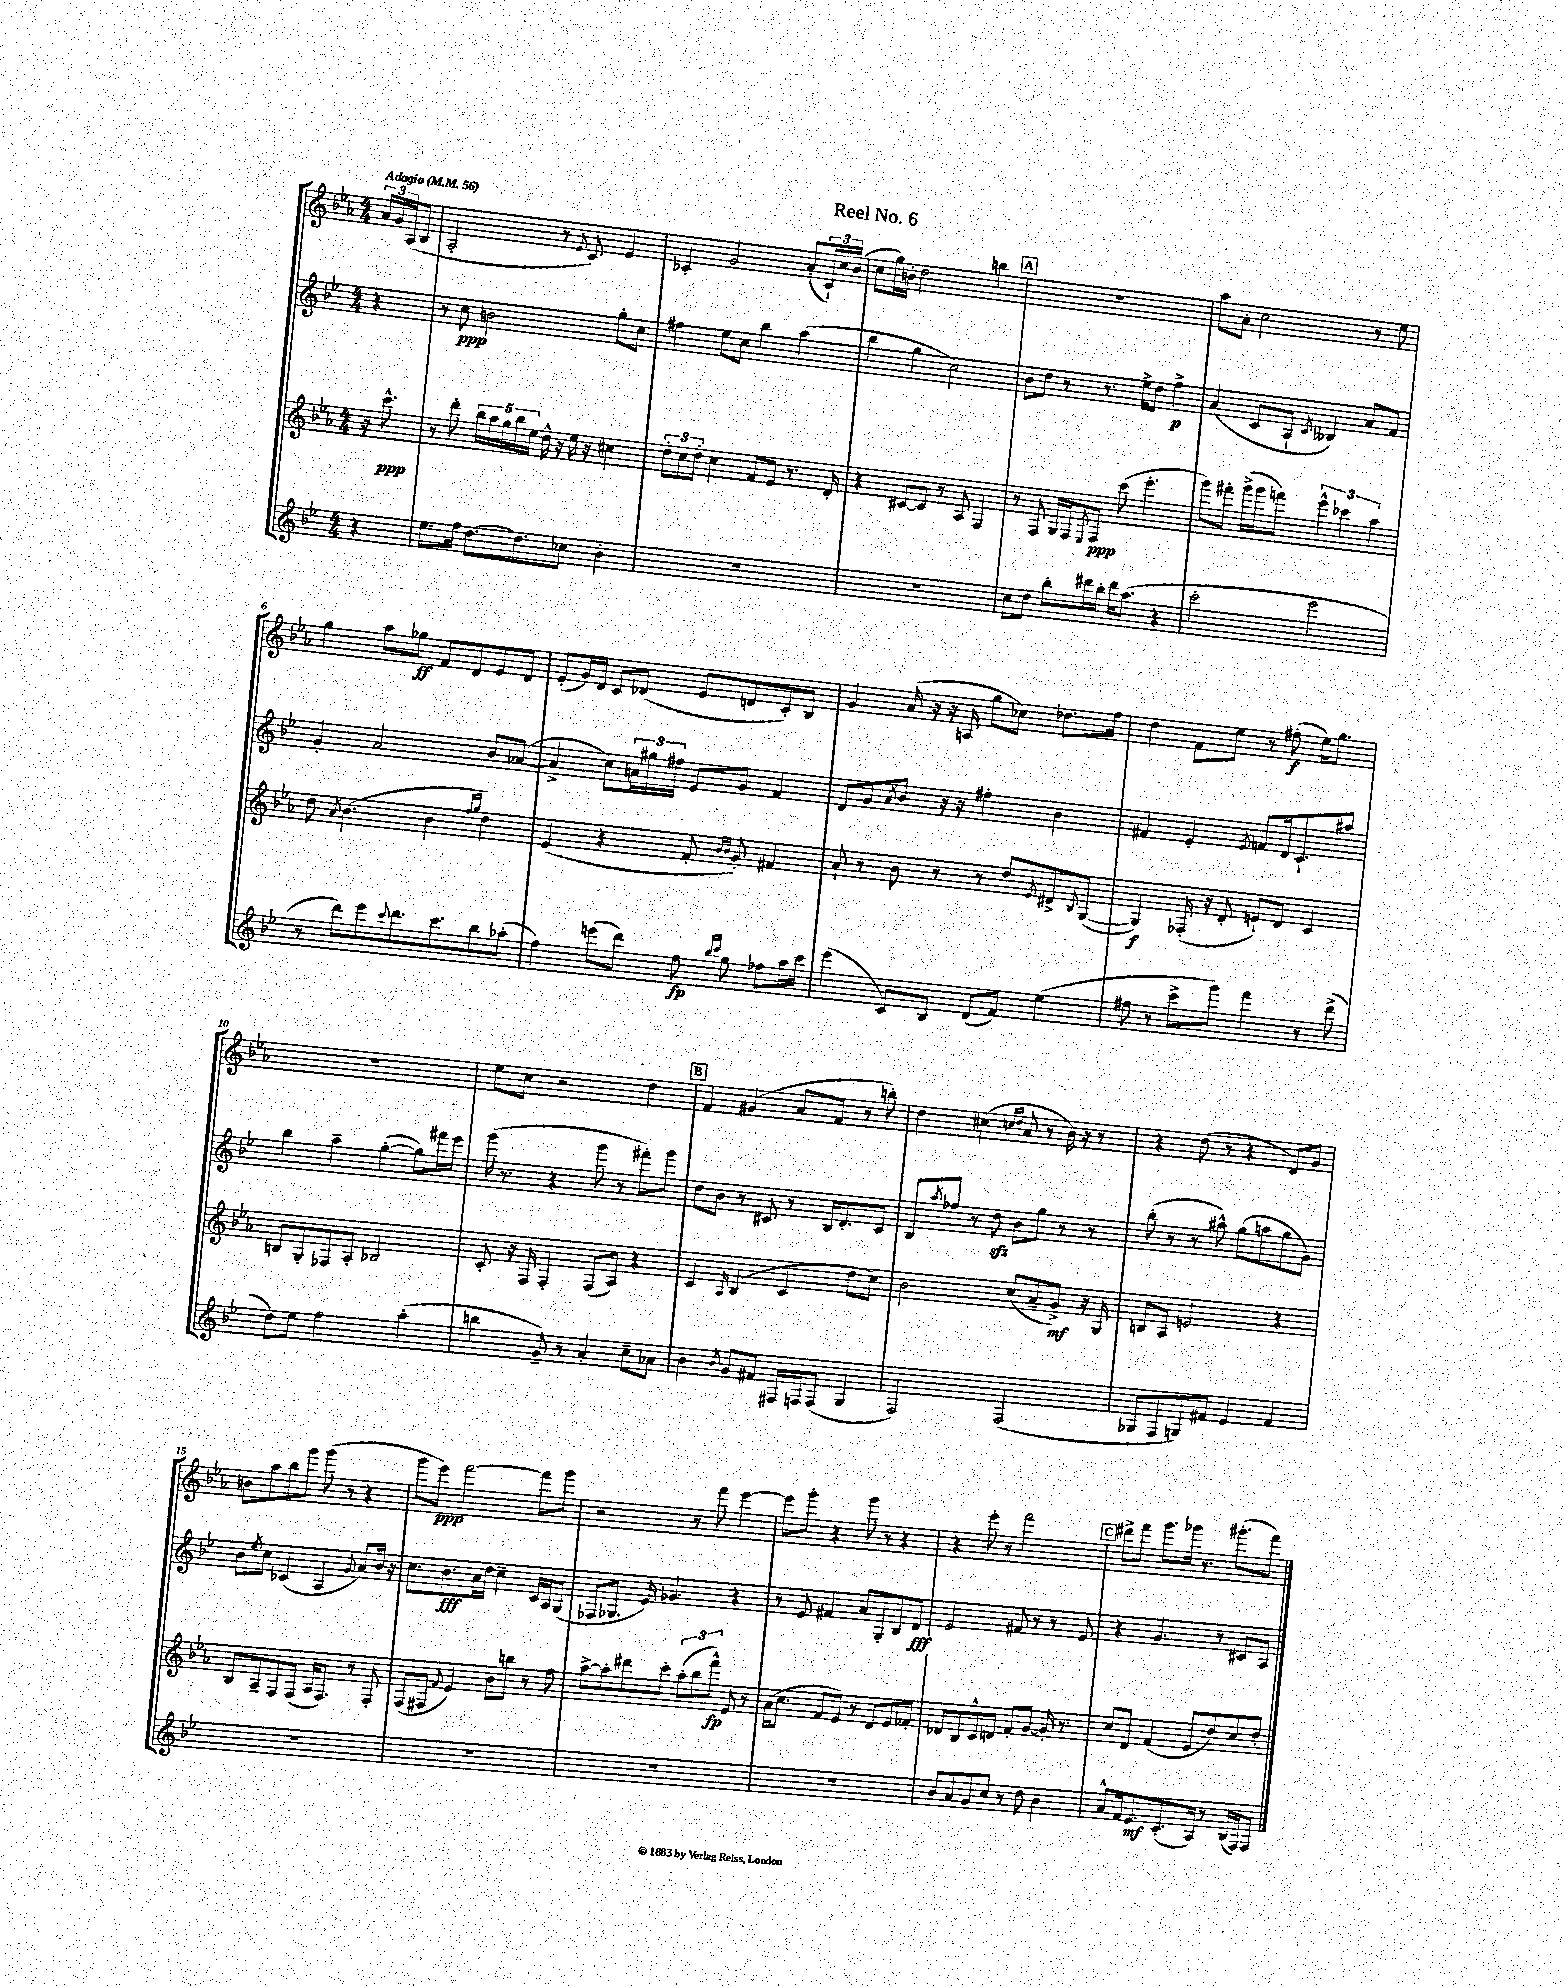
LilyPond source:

\header { title = "Reel No. 6" }
<<
\new StaffGroup <<
\new Staff = "s0" {
    \clef treble \key ees \major \numericTimeSignature \time 4/4 \partial 4 \tempo "Adagio" 4 = 56
    \tuplet 3/2 { aes'16 g'16 aes16( } bes8 |
    aes2-. r8 \appoggiatura { ees'8 } c'8) ees'4 |
    ces'4-. g'2 aes'8-.( \tuplet 3/2 { ces'16-!) c''16 bes'16( } |
    c''8 g''16) b'16-. d''2 b''4 |
    \mark \markup { \box "A" } R1 |
    aes''8 aes'8-. c''2 r8 ees''8 |
    g''4 aes''8 ges''8\ff f'8 d'8 ees'8 d'8 |
    ees'8-.( g'16) d'16 c'8 des'8( ees'8 d'8 c'8-.) bes8 |
    g'4 aes'16( r16 r16 a16 g''8 ces''8) des''8. f''16 |
    d''4 f'8 ees''8 r8 fis''8-.\f( ees''16) g''8. |
    R1 |
    ees''8 c''8 r2 d''4 |
    \mark \markup { \box "B" } f'4 gis'4( aes'8 f'8 r8 b''8-.) |
    d''4 cis''4( \grace { c''16 d''16 } aes'8 r8 bes'16) r16 r8 |
    r4 d''8( r8 r4 d'8) g'8 |
    b'8 aes''8 bes''8 g'''8 g'''8( r8 r4 |
    g'''8 ees'''8\ppp) f'''2~ f'''8 g'''8 |
    r2 r8 f'''8 ees'''4~ |
    ees'''8 g'''8-. r4 g'''8 r8 r4 |
    r4 ees'''8-. r8 f'''2 |
    \mark \markup { \box "C" } dis'''8-> f'''8 g'''8. ges'''16 r8. gis'''8.-.( f'''8) \bar "|." |
}
\new Staff = "s1" {
    \clef treble \key bes \major \numericTimeSignature \time 4/4 \partial 4
    r4 |
    r8 c''8\ppp b'2 g''8-. c''8 |
    fis''4 ees''8 c''8 bes''4 a''4( |
    bes''4 g''4 c''2) |
    \mark \markup { \box "A" } bes'8 d''8 r8 r8. ees''16-> d''8 f''4->\p |
    a'4( c'8 a8-! \acciaccatura { c'8 } beses4) a'8 f'8 |
    g'4-. a'2 bes'8 aes'8~( |
    aes'4-> c''8) \tuplet 3/2 { a'16 gis''16 fis''16 } ees'8 g'8 f'4 |
    d'8 g'8 \acciaccatura { a'8 } bes'8 r16 r16 fis''4-. bes'4 |
    fis'4 ees'4-. \acciaccatura { ees'8 } f'8 d'16 c'8.-! ais''8 |
    bes''4 a''4-- g''4~-.( g''8) fis'''16 ees'''16 |
    g'''16( r8. r4 g'''8 r8 fis'''8-.) g'''8 |
    \mark \markup { \box "B" } d''8 bes'8 r8 cis'8 r8 bes16 d'8.-. cis'8 |
    bes8 \acciaccatura { a''8 } fes''8 r8 d''8\sfz bes'8 g''8 r8 r8 |
    bes''8-.( r8 r8 ais''8-^) g''8( a''8 g''8 g'8) |
    bes'8 \acciaccatura { ees''8 } c''8 ces'4( a4 \appoggiatura { g'8 } a'8) bes'16 r16 |
    c''8. bes'8.\fff a'16 d''16 c''4-- c'16 a16 g8( |
    fes8 ges8. ees'16) ges'4. r4 |
    r8 ees'8 fis'4 a'8 g8-. bes8 d'8\fff |
    ees'2 fis'8 r8 r8 ees'8 |
    \mark \markup { \box "C" } r4 g'4. r8 cis'8 a8 \bar "|." |
}
\new Staff = "s2" {
    \clef treble \key ees \major \numericTimeSignature \time 4/4 \partial 4
    r16 c'''8.-^\ppp |
    r8 d'''8-. \tuplet 5/4 { bes''16 aes''16 g''16 bes''16 ees''16 } d''16-^ r16 ees''16 r16 cis''4 |
    \tuplet 3/2 { d''8-. c''8 d''8-. } c''4 f'8 ees'8 r8. d'16-. |
    r4 cis'8~ cis'8 r8 aes8 f4 |
    \mark \markup { \box "A" } r8 f8 g16 f16 \acciaccatura { ees8 } f8\ppp c'''8( ees'''4.-. |
    g'''8) fis'''8-. g'''16->( g'''16 f'''8) \tuplet 3/2 { ees'''4-^ ces'''4 aes''4 } |
    d''8 \acciaccatura { aes'8 } bes'4.( bes'4 \grace { f''16 g''16 } d''4) |
    ees'4( r4 f'8-. \grace { bes'16 bes'16 } g'8-.) fis'4 |
    aes'8-! r8 bes'8 r8 r8 d''8 \acciaccatura { ees'8 } dis'8-> \appoggiatura { bes8 } g8~( |
    g4\f) fes16-.( r16 d'8-. e'8-!) d'8 c'4 |
    b8 g8-. fes8 aes8-. bes2 |
    c'8-. r16 f16 f4-. f8( aes8) r4 |
    \mark \markup { \box "B" } c'4 \grace { aes16 } bes4( c'4 d''8 c''8) |
    bes'2 c''8( aes'8-- g'8->\mf) r16 g16 |
    b8 aes8 e'2 r4 |
    bes8 aes8-- f8 f8( aes16 f8.) r8 f8-. |
    f8( fis8 \appoggiatura { f'8 } ees'4) bes'8 b''8 r8 f''8 |
    aes''8~-> aes''8-. dis'''8 c'''8-. \tuplet 3/2 { aes''8-.( bes''8 f'''8-^\fp) } ees'8 r8 |
    aes'16( c''8. f'8 ees'8) r8 d'8 ees'8 fes'8-. |
    des'8 bes8 c'8-^ d'8 f'8-. g'8~ g'16-. r8. |
    \mark \markup { \box "C" } c''8 d'8 f'4( ees'8 d''8) c''8 d''8-. \bar "|." |
}
\new Staff = "s3" {
    \clef treble \key bes \major \numericTimeSignature \time 4/4 \partial 4
    r4 |
    ees''8. f''16 d''8.~ d''8. ces''8 bes'4-. |
    R1 |
    R1 |
    \mark \markup { \box "A" } c''8 d''8 bes''8-. dis'''16 bes''16-. dis'''16 a''8.( r4 |
    c'''2-. ees'''2 |
    r8 d'''8) ees'''8 \appoggiatura { c'''8 } d'''8. c'''8. bes''8 aes''8-.( |
    f''4) e'''8( d'''8) f''8\fp \grace { bes''16 c'''16 } g''8 fes''8 a''16 c'''16 |
    ees'''4( c'8) bes8 d'8( f'8) ees''4( |
    fis''8 r8 c'''8-> g'''8) f'''4 r8 d'''8->( |
    d''8) ees''8 f''2 a''4-.( |
    b''4 g'8--) r8 a'4-. c''8-- aes'8 |
    \mark \markup { \box "B" } bes'4 \acciaccatura { bes'8 } g'8 fis'8 fis16 f16 f8( g4 |
    f2) f2( |
    ges8 f8 g8) fis'8 ees'4 fis'4 |
    R1 |
    R1 |
    R1 |
    R1 |
    bes'8 a'8 g'8 c''8 r8 d''8 bes'4 |
    \mark \markup { \box "C" } a'8-^ f'16 ees'8.\mf c'8.-.( a16) r8 bes16( f16) f8 \bar "|." |
}
>>
>>
